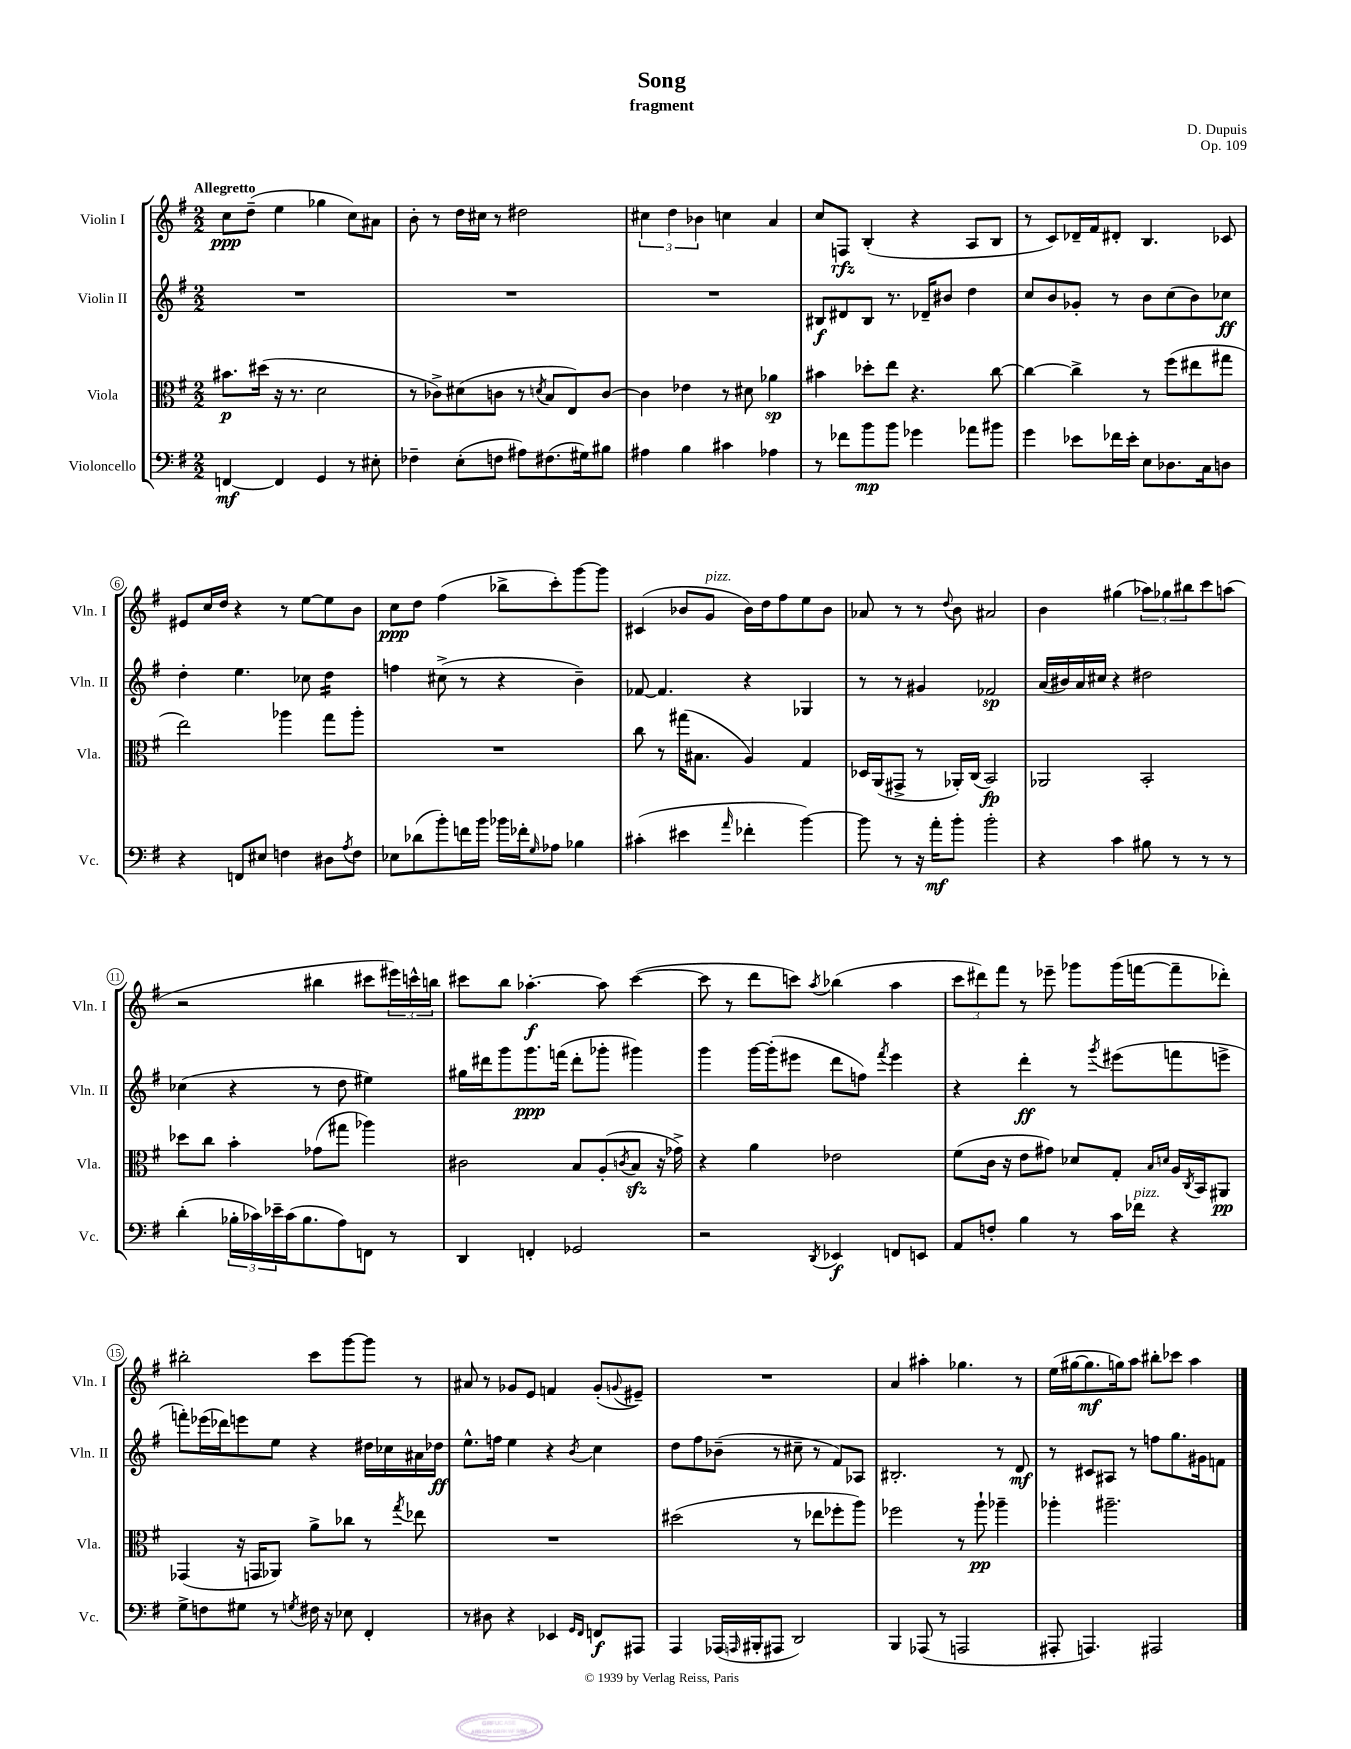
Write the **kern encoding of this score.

**kern	**kern	**kern	**kern
*staff4	*staff3	*staff2	*staff1
*clefF4	*clefC3	*clefG2	*clefG2
*k[f#]	*k[f#]	*k[f#]	*k[f#]
*M2/2	*M2/2	*M2/2	*M2/2
[4FF	8.b#	1r	8cc
.	.	.	(8dd~
.	(16dd#	.	.
4FF]	16r	.	4ee
.	8.r	.	.
4GG	2d	.	4gg-
8r	.	.	8cc)
8E#'	.	.	8a#
=	=	=	=
4F-~	8r	1r	8b'
.	8c-^)	.	8r
(8E'	(8d#	.	16dd
.	.	.	16cc#
8F	8c	.	8r
8A#)	8r	.	2dd#
.	8qd	.	.
(8.F#	8B	.	.
.	8E)	.	.
16G#)	.	.	.
8B#	[8c	.	.
=	=	=	=
4A#	4c]	1r	6cc#
.	.	.	6dd
4B	4e-	.	.
.	.	.	6b-
4c#	8r	.	4cc
.	8d#	.	.
4A-	4a-	.	4a
=	=	=	=
8r	4b#	8B#	8cc
8f-	.	8d#	8F
8b	8dd-'	8B#	(4B'
8b	8ee	8.r	.
4g-	4.r	.	4r
.	.	16d-~	.
.	.	8b#	.
8a-	.	4dd	8A
8b#	[8cc	.	8B
=	=	=	=
4g	4cc_	8cc	8r
.	.	8b	8c)
8e-	4cc^]	8g-'	16d-~
.	.	.	16f#
16f-	.	8r	8d#'
16e-'	.	.	.
8E	8r	8b	4.B
8.D-	(8ff#	(8cc	.
.	8ee#	8b)	.
16C	.	.	.
8D	8gg#	8cc-	8c-
=	=	=	=
4r	2ee)	4dd'	8e#
.	.	.	16cc
.	.	.	16dd
8FF	.	4.ee	4r
8E#	.	.	.
4F	4aa-	.	8r
.	.	8cc-	[8ee
8D#	8gg	4dd	8ee]
8qA	.	.	.
8F	8aa-'	.	8b
=	=	=	=
8E-	1r	4ff	8cc
(8d-	.	.	8dd
8b')	.	(8cc#^	(4ff#
16f	.	8r	.
16b	.	.	.
16b-	.	4r	8bb-^
16f-'	.	.	.
16qqG	.	.	.
8A-	.	.	8ccc')
4B-	.	4b~)	[8ggg
.	.	.	8ggg]
=	=	=	=
(4c#'	8cc	[8f-	(4c#
.	8r	4.f-]	.
4e#	(16gg#	.	8b-
.	8.B#	.	.
.	.	.	8g
16qqa	.	.	.
4f-'	4A)	4r	16b-)
.	.	.	16dd
.	.	.	8ff#
[4b)	4G	4G-	8ee
.	.	.	8b-
=	=	=	=
8b]	16D-	8r	8a-
.	(16AA	.	.
8r	8GG#^	8r	8r
16r	8r	4g#	8r
16a'	.	.	.
.	.	.	8qqdd
8b'	16AA-')	.	8b
.	(16C	.	.
2b'	2BB)	2f-	2a#
=	=	=	=
4r	2AA-	(16a	4b
.	.	16b#)	.
.	.	16a	.
.	.	16cc#	.
4c	.	4r	(4gg#
8B#	2BB'	2dd#	12aa-)
.	.	.	12gg-
8r	.	.	.
.	.	.	12bb#
8r	.	.	8ccc
8r	.	.	(8aa
=	=	=	=
(4d'	8dd-	(4cc-	2r
.	8cc	.	.
24B-'	4b'	4r	.
24c-)	.	.	.
24e-~	.	.	.
(16c-	.	.	.
8.B-	.	.	.
.	(8g-	8r	4bb#
8A)	8gg#	8dd	.
8FF	4aa-)	4ee#)	8ccc#
8r	.	.	24eee#)
.	.	.	24ccc^^
.	.	.	24bb
=	=	=	=
4DD	2c#	16gg#	8ccc#
.	.	16ddd#	.
.	.	8ggg	8bb
4FF'	.	8.ggg	[4.aa-'
.	.	(16fff	.
2GG-	8B	8ddd#'	.
.	(8A'	8ggg-'	8aa-]
.	8qc	.	.
.	8B	4ggg#)	([4ccc#
.	16r	.	.
.	16g-^)	.	.
=	=	=	=
2r	4r	4ggg	8ccc#]
.	.	.	8r
.	4a	[16ggg	8ddd
.	.	(16ggg']	.
.	.	8eee#	8ccc)
8qDD	.	.	8qaa
4EE-	2e-	8ddd	(4bb-
.	.	8ff)	.
.	.	8qfff#	.
8FF	.	4eee#	4aa
8EE	.	.	.
=	=	=	=
8AA	(8f#	4r	12ccc
.	.	.	12ddd#)
8F'	16c	.	.
.	.	.	12fff#
.	16r	.	.
4B	8e	4ddd'	8r
.	8g#)	.	8eee-~
8r	8d-	8r	8ggg-
.	.	8qggg	.
16c	8G'	(8eee#	(16ggg-
16f-	.	.	[16fff
.	16qqB	.	.
.	16qqd	.	.
4r	16A	8fff	8fff~]
.	8qC	.	.
.	16BB	.	.
.	8AA#	8eee^	8ddd-')
=	=	=	=
8G^	(4GG-	8fff')	2bb#'
8F	.	(16eee-	.
.	.	16ddd-)	.
8G#	16r	8eee	.
.	16GG	.	.
8r	8AA-)	8ee	.
8qG	.	.	.
16F#	8a^	4r	8ccc
16r	.	.	.
8E-	8cc-	.	[8ggg
4FF#'	8r	16dd#	8ggg]
.	.	16cc-	.
.	8qgg	.	.
.	8ee-	16a#	8r
.	.	16dd-	.
=	=	=	=
8r	1r	8.ee^^	8a#
8D#	.	.	8r
.	.	16ff	.
4r	.	4ee	8g-
.	.	.	8e
4EE-	.	4r	4f
16qqGG	.	.	.
16qqFF#	.	8qb	.
8FF	.	4cc	(8g-'
.	.	.	8qqg
8AAA#	.	.	8e#~)
=	=	=	=
4AAA	(2dd#	8dd	1r
.	.	8ff#	.
(16AAA-	.	(8b-~	.
16qqAAA	.	.	.
16BBB#'	.	.	.
8AAA#	.	8r	.
2DD)	8r	8cc#~	.
.	8ee-	8r	.
.	8ff-'	8f#)	.
.	8aa)	8A-	.
=	=	=	=
4BBB	2ff-	2.B#'	4a
(8AAA-	.	.	4aa#'
8r	.	.	.
2AAA	8r	.	4.gg-
.	8aa`	.	.
.	4aa-~	8r	.
.	.	8d	8r
=	=	=	=
8AAA#'	4aa-'	8r	(16ee
.	.	.	[16gg#
4.AAA)	.	8c#	8.gg#]
.	2.aa#~	8A#	.
.	.	.	16gg)
.	.	8r	8aa
2AAA#	.	8ff	8bb#'
.	.	8.gg	8ccc-
.	.	.	4aa
.	.	16g#	.
.	.	8f	.
==	==	==	==
*-	*-	*-	*-
